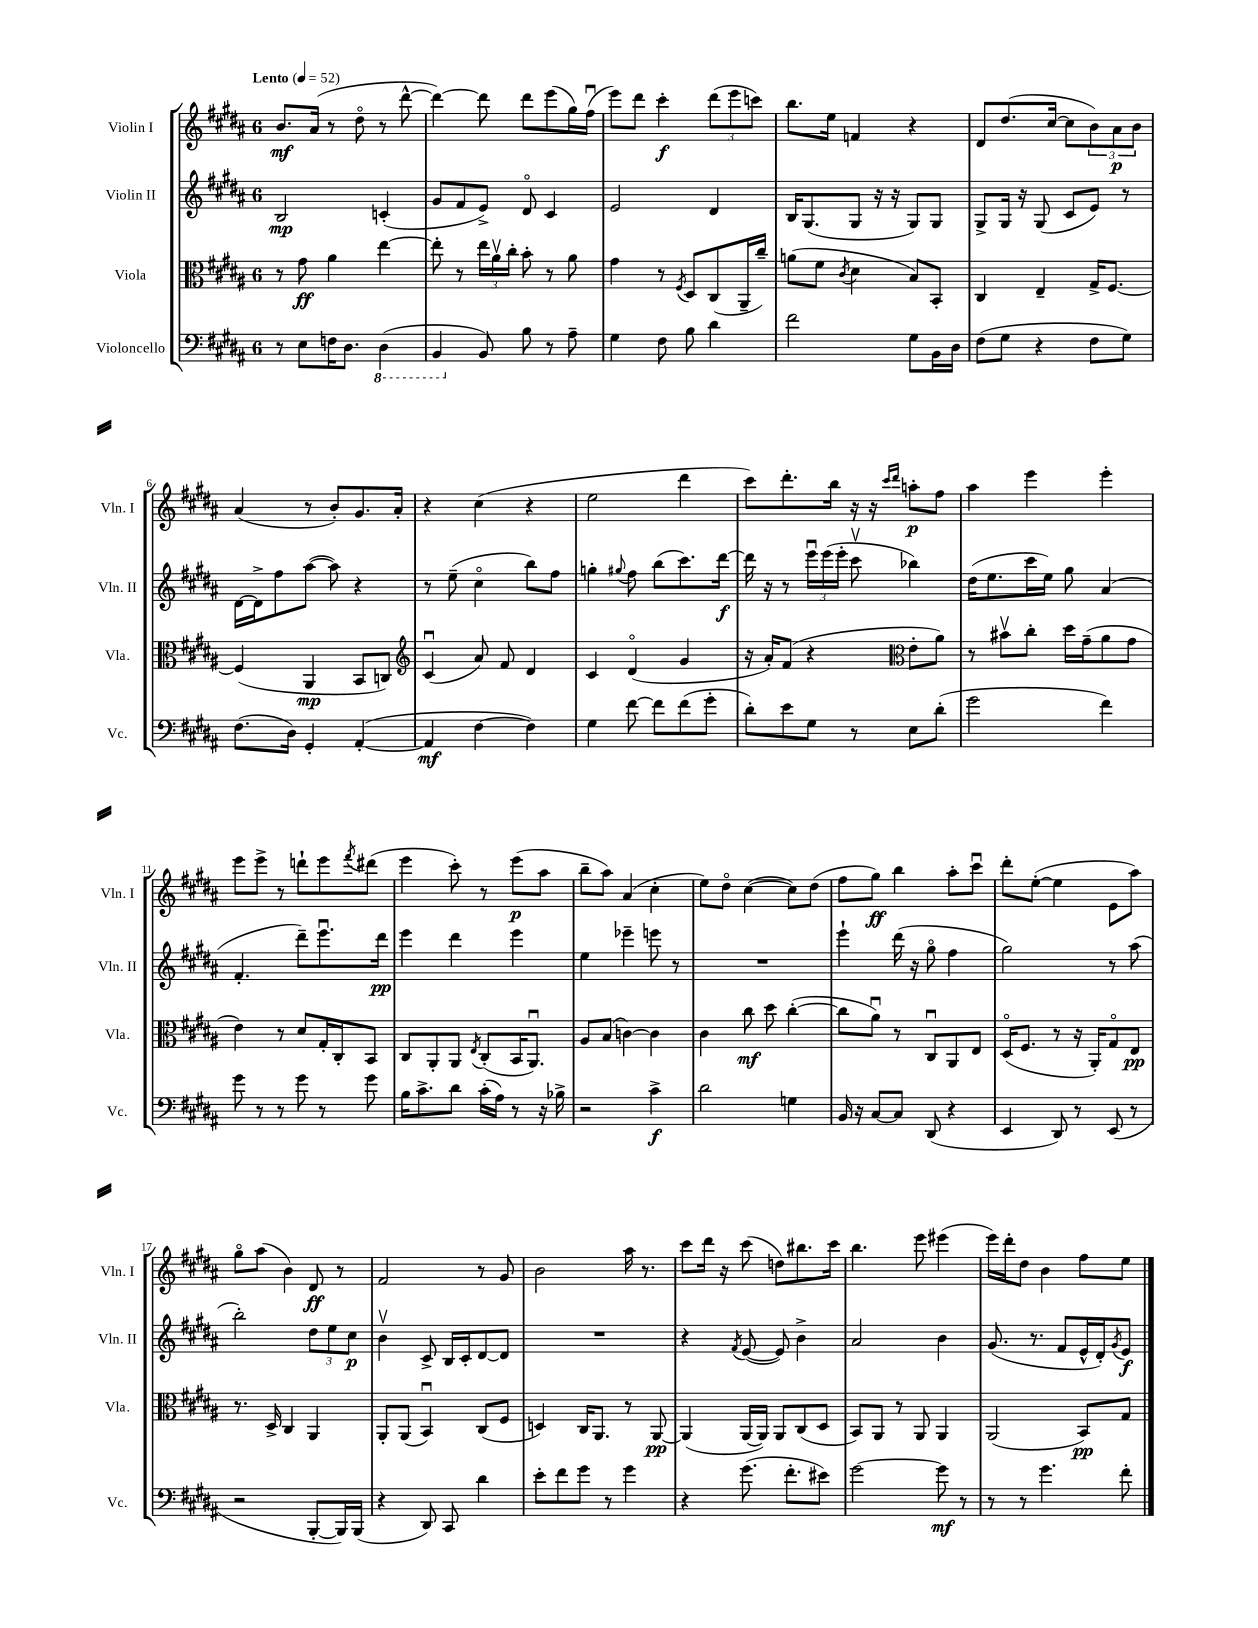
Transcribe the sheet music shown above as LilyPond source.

<<
\new StaffGroup <<
\new Staff = "s0" \with { instrumentName = "Violin I" shortInstrumentName = "Vln. I" } {
    \clef treble \key b \major \once \override Staff.TimeSignature.style = #'single-digit \time 6/8 \tempo "Lento" 4 = 52
    b'8.\mf ais'16( r8 dis''8\flageolet r8 dis'''8~-^ |
    dis'''4~) dis'''8 dis'''8 e'''8( gis''16) fis''16\downbow( |
    e'''8) dis'''8 cis'''4-.\f \tuplet 3/2 { dis'''8( e'''8 c'''8) } |
    b''8. e''16 f'4 r4 |
    dis'8 dis''8.( cis''16~ cis''8 \tuplet 3/2 { b'8) ais'8\p b'8 } |
    ais'4( r8 b'8-.) gis'8. ais'16-. |
    r4 cis''4( r4 |
    e''2 dis'''4 |
    cis'''8) dis'''8.-. b''16 r16 r16 \grace { cis'''16 dis'''16 } a''8-.\p fis''8 |
    ais''4 e'''4 e'''4-. |
    e'''8 e'''8-> r8 d'''8-! e'''8 \acciaccatura { fis'''8 } dis'''8( |
    e'''4 cis'''8-.) r8 e'''8\p( ais''8 |
    b''8-- ais''8) ais'4( cis''4-. |
    e''8) dis''8\flageolet cis''4~( cis''8) dis''8( |
    fis''8 gis''8\ff) b''4 ais''8-. cis'''8\downbow |
    dis'''8-. e''8~-.( e''4 e'8 ais''8) |
    gis''8\flageolet ais''8( b'4) dis'8\ff r8 |
    fis'2 r8 gis'8 |
    b'2 ais''16 r8. |
    cis'''8 dis'''16 r16 cis'''8( d''8) bis''8. cis'''16 |
    b''4. e'''8 eis'''4( |
    e'''16) dis'''16-. dis''8 b'4 fis''8 e''8 \bar "|." |
}
\new Staff = "s1" \with { instrumentName = "Violin II" shortInstrumentName = "Vln. II" } {
    \clef treble \key b \major \once \override Staff.TimeSignature.style = #'single-digit \time 6/8
    b2\mp c'4-.( |
    gis'8 fis'8 e'8->) dis'8\flageolet cis'4 |
    e'2 dis'4 |
    b16 gis8.( gis8 r16 r16 gis8) gis8 |
    gis8-> gis16 r16 gis8( cis'8 e'8) r8 |
    dis'16~ dis'16-> fis''8 ais''8~( ais''8) r4 |
    r8 e''8--( cis''4\flageolet b''8) fis''8 |
    g''4-. \appoggiatura { gis''8 } fis''8 b''8( cis'''8.) dis'''16~\f |
    dis'''16 r16 r8 \tuplet 3/2 { e'''16\downbow e'''16( e'''16-. } cis'''8\upbow bes''4) |
    dis''16( e''8. cis'''16 e''16) gis''8 ais'4( |
    fis'4.-. dis'''8--) e'''8.\downbow dis'''16\pp |
    e'''4 dis'''4 e'''4 |
    e''4 ees'''4-- e'''8 r8 |
    R2. |
    e'''4-! dis'''16( r16 gis''8\flageolet fis''4 |
    gis''2) r8 ais''8( |
    b''2-.) \tuplet 3/2 { dis''8 e''8 cis''8\p } |
    b'4\upbow cis'8-> b16 cis'16-. dis'8~ dis'8 |
    R2. |
    r4 \acciaccatura { fis'8 } e'8~( e'8) b'4-> |
    ais'2 b'4 |
    gis'8.( r8. fis'8 e'16-^ dis'16-.) \acciaccatura { gis'8 } e'8\f \bar "|." |
}
\new Staff = "s2" \with { instrumentName = "Viola" shortInstrumentName = "Vla." } {
    \clef alto \key b \major \once \override Staff.TimeSignature.style = #'single-digit \time 6/8
    r8 gis'8\ff ais'4 e''4~ |
    e''8-. r8 \tuplet 3/2 { e''16 ais'16\upbow cis''16-. } b'8-. r8 ais'8 |
    gis'4 r8 \acciaccatura { fis8 } dis8 cis8( ais,16-- cis''16--) |
    a'8( fis'8 \acciaccatura { cis'8 } dis'4 b8) b,8-. |
    cis4 e4-- gis16-> fis8.~ |
    fis4( ais,4\mp b,8 c8) |
    \clef treble cis'4\downbow( ais'8) fis'8 dis'4 |
    cis'4 dis'4\flageolet( gis'4 |
    r16 ais'16-.) fis'8( r4 \clef alto e'8-. ais'8) |
    r8 bis'8\upbow cis''8-. dis''16 gis'16--( ais'8 gis'8 |
    e'4) r8 dis'8 gis16-. cis16-. b,8 |
    cis8 ais,8-. ais,8 \acciaccatura { e8 } cis8-.( b,16 ais,8.\downbow) |
    ais8 b8( c'4~) c'4 |
    cis'4 cis''8\mf dis''8 cis''4~-.( |
    cis''8 ais'8\downbow) r8 cis8\downbow ais,8 e8 |
    dis16\flageolet( fis8. r8 r16 ais,16-.) gis8\flageolet e8\pp |
    r8. dis16-> cis4 ais,4 |
    ais,8-. ais,8( b,4\downbow) cis8( fis8 |
    d4) cis16 ais,8. r8 ais,8~\pp |
    ais,4( ais,16~ ais,16) ais,8 cis8( dis8 |
    b,8) ais,8 r8 ais,8 ais,4 |
    ais,2( b,8\pp) gis8 \bar "|." |
}
\new Staff = "s3" \with { instrumentName = "Violoncello" shortInstrumentName = "Vc." } {
    \clef bass \key b \major \once \override Staff.TimeSignature.style = #'single-digit \time 6/8
    r8 e8 f16 dis8. \ottava #-1 dis,4( |
    b,,4 \ottava #0 b,8) b8 r8 ais8-- |
    gis4 fis8 b8 dis'4 |
    fis'2 gis8 b,16 dis16 |
    fis8( gis8 r4 fis8 gis8) |
    fis8.( dis16) gis,4-. ais,4~-.( |
    ais,4\mf fis4~ fis4) |
    gis4 fis'8~ fis'8 fis'8( gis'8-. |
    dis'8-.) e'8 gis8 r8 e8 dis'8-.( |
    gis'2 fis'4) |
    gis'8 r8 r8 gis'8 r8 gis'8 |
    b16 cis'8.-> dis'8 cis'16-.( ais16) r8 r16 bes16-> |
    r2 cis'4->\f |
    dis'2 g4 |
    b,16 r16 cis8~ cis8 dis,8( r4 |
    e,4 dis,8) r8 e,8( r8 |
    r2 b,,8~-. b,,16) b,,16( |
    r4 dis,8) cis,8 dis'4 |
    e'8-. fis'8 gis'8 r8 gis'4 |
    r4 gis'8.( fis'8.-. eis'8) |
    gis'2~ gis'8\mf r8 |
    r8 r8 gis'4. fis'8-. \bar "|." |
}
>>
>>
